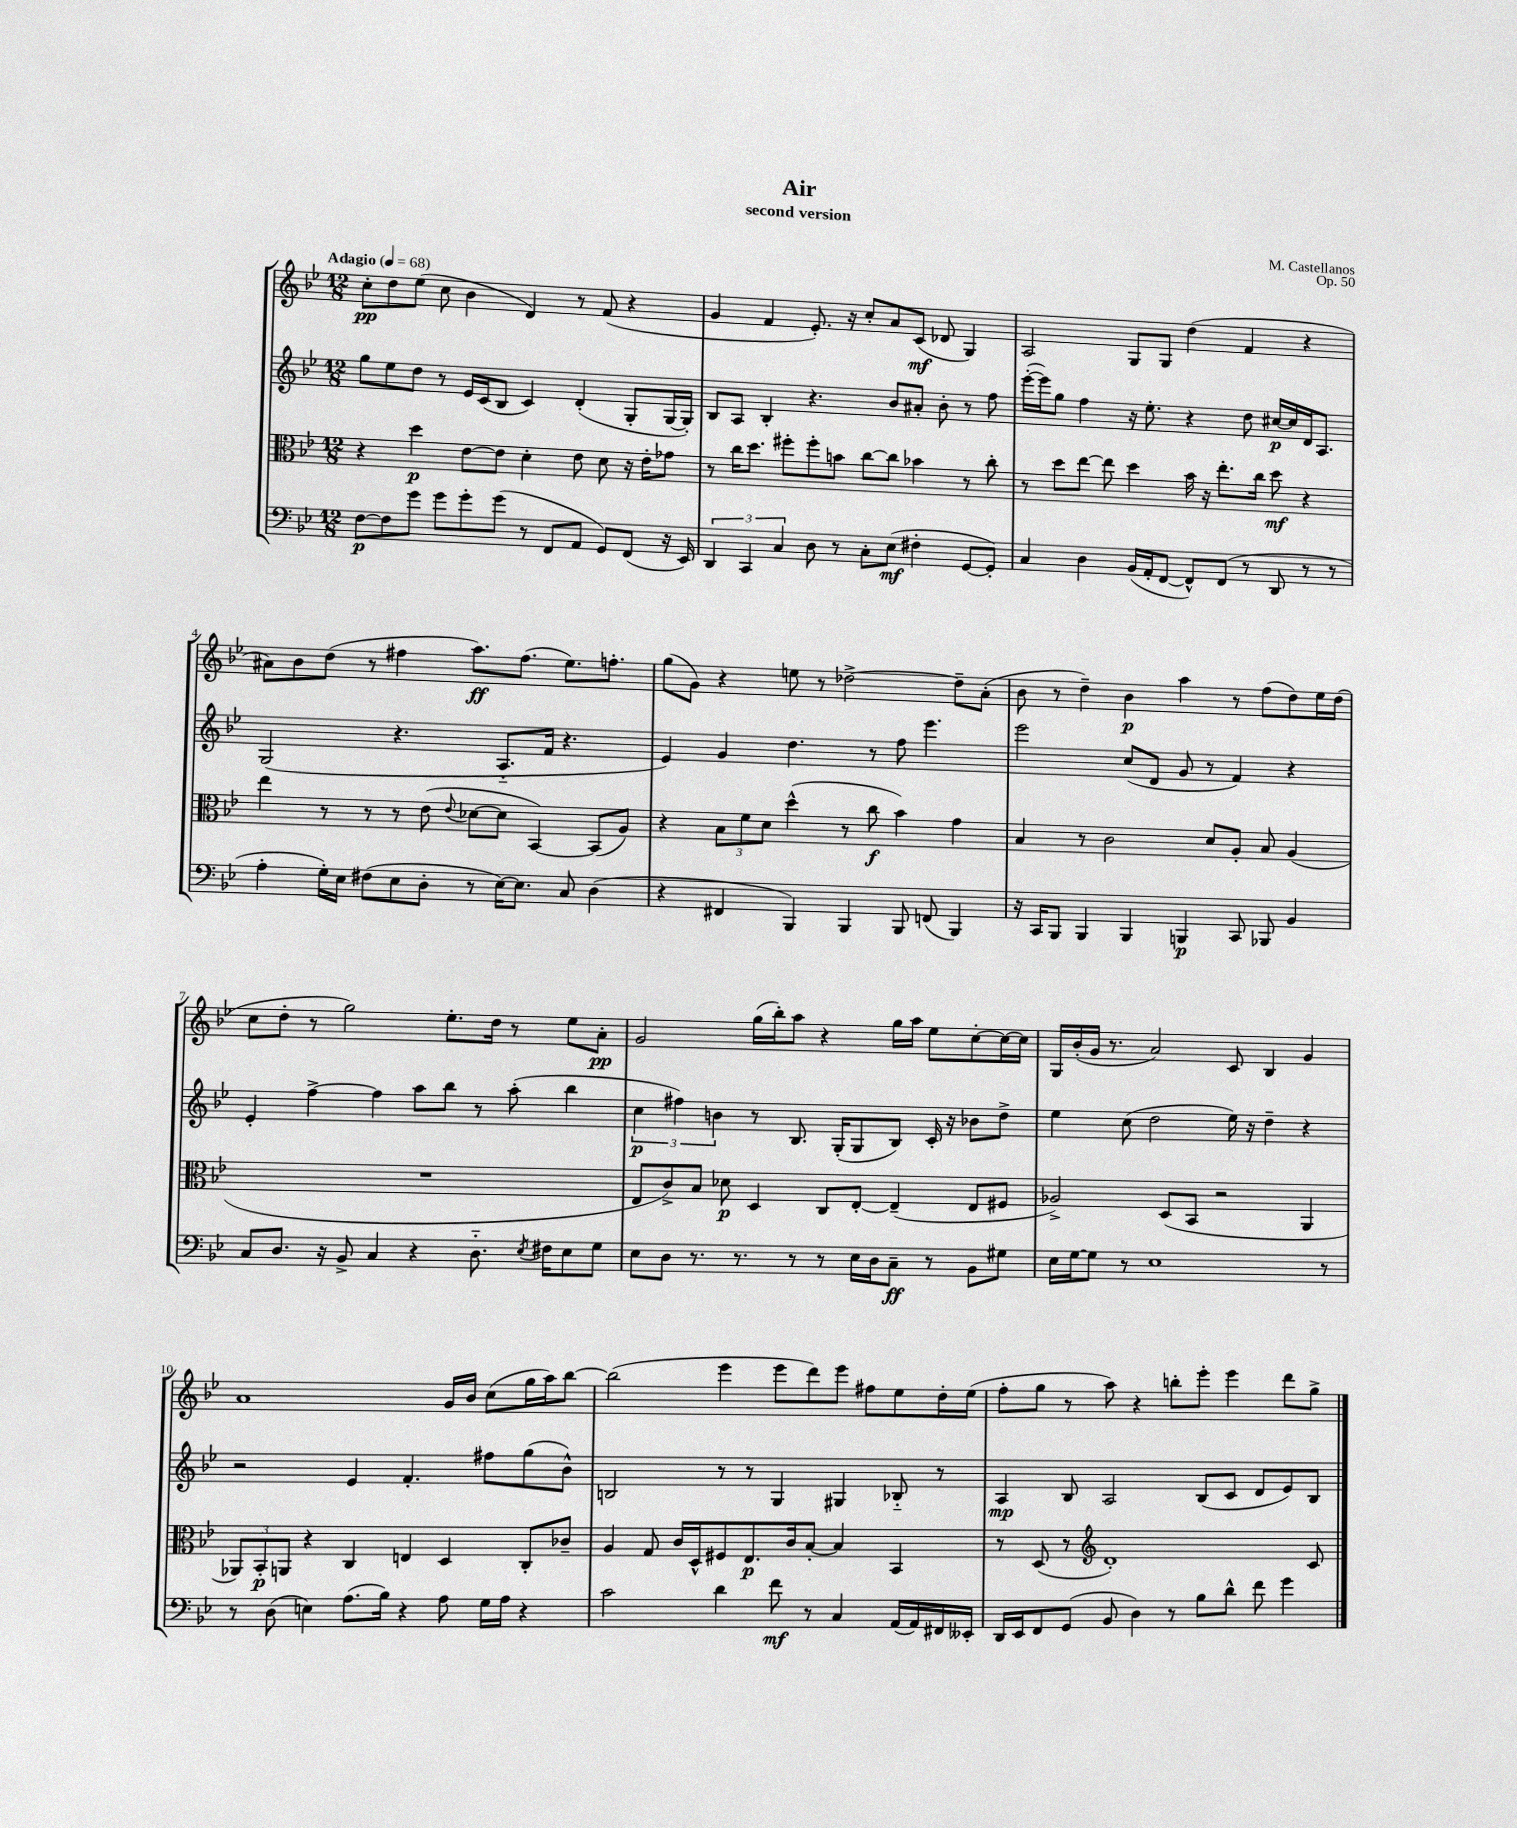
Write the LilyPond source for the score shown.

\header { title = "Air" composer = "M. Castellanos" subtitle = "second version" opus = "Op. 50" }
<<
\new StaffGroup <<
\new Staff = "s0" {
    \clef treble \key bes \major \numericTimeSignature \time 12/8 \tempo "Adagio" 4 = 68
    c''8-.\pp d''8 ees''8( c''8 bes'4 d'4) r8 f'8( r4 |
    g'4 f'4 ees'8.-.) r16 c''8-. a'8 c'8\mf( des'8 g4) |
    a2 g8 g8 d''4( f'4 r4 |
    ais'8) bes'8 d''8( r8 fis''4 a''8.\ff) fis''8.( ees''8.) f''8.-. |
    g''8( g'8) r4 e''8 r8 des''2~-> des''8-- a'8-.( |
    bes'8 r8 d''4--) bes'4\p a''4 r8 f''8( d''8) ees''16 d''16( |
    c''8 d''8-. r8 g''2) ees''8.-. d''16 r8 ees''8 a'8-.\pp |
    g'2 g''16( bes''16-.) a''8 r4 g''16 a''16 ees''8 c''8~-. c''16~ c''16 |
    g16 bes'16-.( g'16 r8. a'2) c'8 bes4 g'4 |
    a'1 g'16 bes'16 c''8( g''16 a''16) bes''8~ |
    bes''2( ees'''4 ees'''8 d'''8) ees'''8 fis''8 ees''8 d''16-. ees''16( |
    f''8-. g''8 r8 a''8) r4 b''8-. ees'''8-. ees'''4 d'''8 g''8-> \bar "|." |
}
\new Staff = "s1" {
    \clef treble \key bes \major \numericTimeSignature \time 12/8
    g''8 ees''8 d''8 r8 ees'16 c'16( bes8 c'4) d'4-.( g8-. g16~ g16-.) |
    bes8 a8 bes4-. r4. bes'8 ais'8-. bes'8-. r8 f''8 |
    ees'''16~-.( ees'''16) g''8 f''4 r16 ees''8.-. r4 d''8 cis''16~\p cis''16 d'16 a8. |
    g2( r4. a8.-_ f'16 r4. |
    ees'4) g'4 d''4. r8 f''8 ees'''4. |
    ees'''2 c''8( d'8 g'8 r8 f'4) r4 |
    ees'4-. f''4~-> f''4 a''8 bes''8 r8 a''8-.( bes''4 |
    \tuplet 3/2 { c''4\p fis''4) b'4 } r8 bes8. g16-.( g8 bes8) c'16-. r16 bes'8 d''8-> |
    ees''4 c''8( d''2 ees''16) r16 d''4-- r4 |
    r2 ees'4 f'4.-. fis''8 g''8( bes'8-^) |
    b2 r8 r8 g4 gis4 bes8-_ r8 |
    a4\mp bes8 a2 bes8( c'8 d'8 ees'8) bes8 \bar "|." |
}
\new Staff = "s2" {
    \clef alto \key bes \major \numericTimeSignature \time 12/8
    r4 d''4\p ees'8~ ees'8 d'4-. ees'8 d'8 r16 ees'16-. ges'8 |
    r8 c''16 d''8. fis''8-. fis''8-. b'8 c''8~ c''8 bes'4 r8 c''8-. |
    r8 d''8 ees''8~ ees''8 d''4 bes'16 r16 ees''8.-. c''16 d''8\mf r4 |
    ees''4 r8 r8 r8 ees'8( \appoggiatura { ees'8 } des'8~ des'8 bes,4~) bes,8( a8) |
    r4 \tuplet 3/2 { bes8 f'8 d'8 } d''4-^( r8 c''8\f bes'4) g'4 |
    bes4 r8 c'2 d'8 a8-. bes8 a4( |
    R1. |
    ees8 c'8->) bes8 des'8\p d4 c8 ees8~-. ees4--( ees8 fis8 |
    aes2->) d8( bes,8 r2 a,4 |
    \tuplet 3/2 { aes,8) bes,8-.\p a,8 } r4 c4 e4 d4 c8-. ces'8-- |
    a4 g8 c'16 d16-^ fis8 ees8.\p c'16 bes8~-. bes4 bes,4 |
    r8 d8( r8 \clef treble d'1-.) c'8 \bar "|." |
}
\new Staff = "s3" {
    \clef bass \key bes \major \numericTimeSignature \time 12/8
    f8~\p f8 g'8 g'8 g'8-. g'8( r8 f,8 a,8 g,8) f,8( r16 ees,16) |
    \tuplet 3/2 { d,4 c,4 c4 } d8 r8 c8-. ees8\mf( fis4-. g,8~ g,8-.) |
    c4 d4 bes,16( a,16-. f,8~ f,8-^) f,8( r8 d,8 r8 r8 |
    a4-. g16-.) ees16 fis8( ees8 d8-. r8 ees16~) ees8. c8 d4( |
    r4 fis,4 bes,,4) bes,,4 bes,,8 f,8( bes,,4) |
    r16 c,16 bes,,8 bes,,4 bes,,4 b,,4\p c,8 bes,,8 bes,4 |
    c8 d8. r16 bes,8-> c4 r4 d8.-_ \acciaccatura { ees8 } fis16 ees8 g8 |
    ees8 d8 r8. r8. r8 r8 ees16 d16 c8--\ff r8 bes,8 gis8 |
    ees16 g16~ g8 r8 ees1 r8 |
    r8 d8( e4) a8.( bes16) r4 a8 g16 a16 r4 |
    c'2 d'4 f'8\mf r8 c4 a,16( a,16) fis,16 eeses,16-. |
    d,16 ees,16 f,8 g,8( bes,8 d4) r8 bes8 d'8-^ f'8 g'4 \bar "|." |
}
>>
>>
